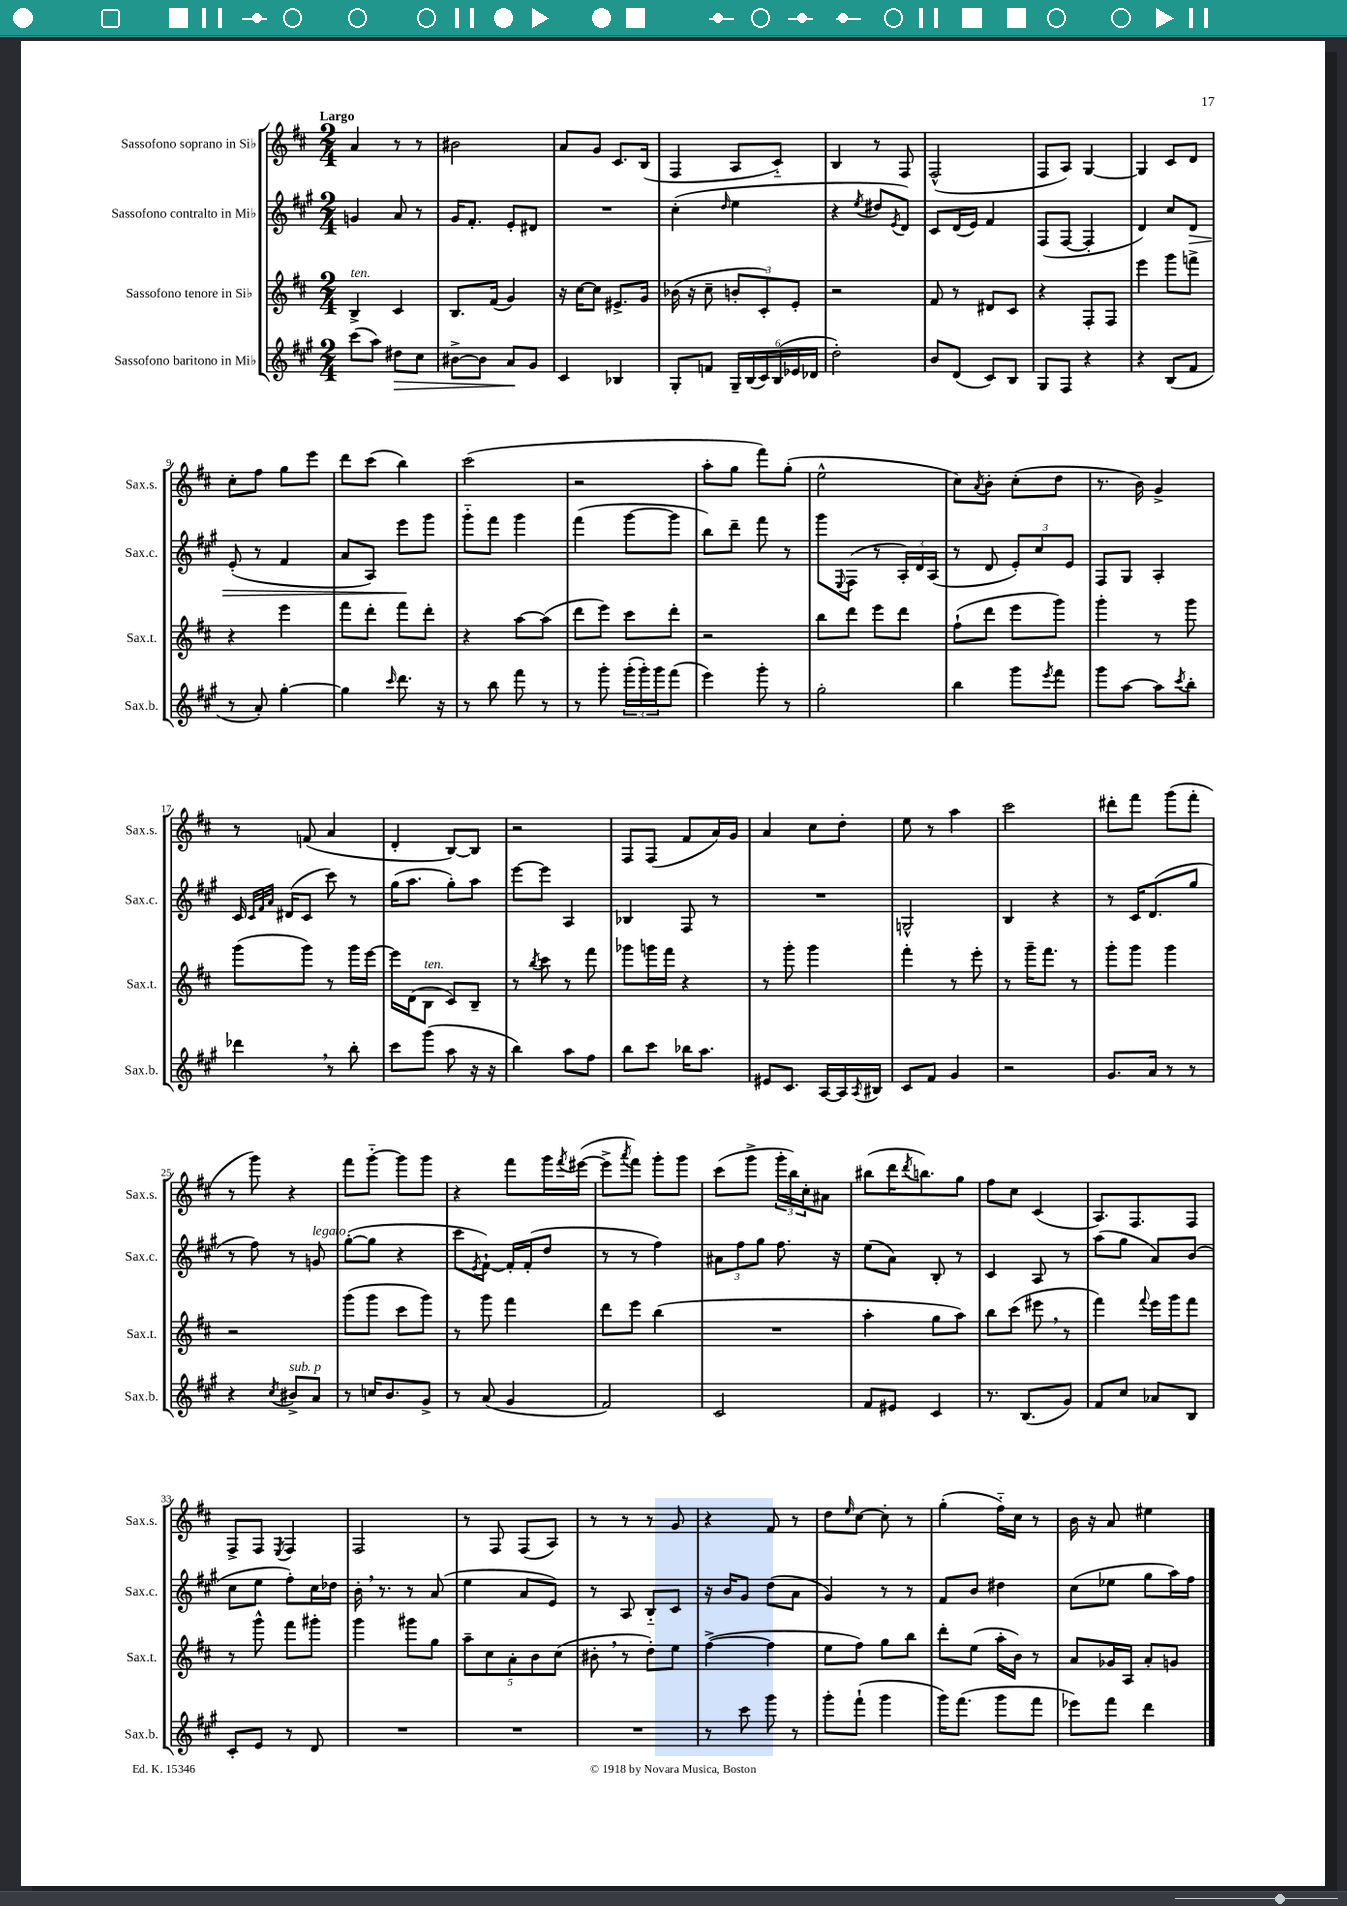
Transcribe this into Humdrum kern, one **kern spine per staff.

**kern	**kern	**kern	**kern
*staff4	*staff3	*staff2	*staff1
*clefG2	*clefG2	*clefG2	*clefG2
*k[f#c#g#]	*k[f#c#]	*k[f#c#g#]	*k[f#c#]
*M2/4	*M2/4	*M2/4	*M2/4
(8ccc#\L	4B^/	4g/	4a/
8aa\J)	.	.	.
8dd#\L	4c#/	8a/	8r
8cc#\J	.	8r	8r
=	=	=	=
[8b#^\L	8.B/L	16g#/LK	2b#\
.	.	8.f#'/J	.
8b#\]J	.	.	.
.	(16f#/Jk	.	.
8a/L	4g/)	8e'/L	.
8g#/J	.	8d#/J	.
=	=	=	=
4c#/	16r	2r	8a/L
.	[16cc#\LK	.	.
.	8cc#\]J	.	8g/J
4B-/	8.e#^/L	.	8.c#/L
.	16g/Jk	.	(16B/Jk
=	=	=	=
8G#'/L	(16b-\	(4cc#'\	4F#/
.	16r	.	.
8f/J	8cc#~\	.	.
.	.	16qqdd/	.
24G#~/LL	12b'/L	4ee\	8A/L
(24B/	.	.	.
24c#/)	12c#'/)	.	.
(24B/	.	.	8c#'~/J)
24e-/	12e'/J	.	.
24d-/JJ	.	.	.
=	=	=	=
2dd'\)	2r	4r	4B/
.	.	8qee/	.
.	.	8dd#/L	8r
.	.	8qe/	.
.	.	8d/J)	8F#/
=	=	=	=
8b/L	8f#/	8c#/L	(2F#^^/
(8d/J	8r	(16d/L	.
.	.	16e/JJ)	.
8c#/L)	8d#/L	4f#/	.
8B/J	8c#/J	.	.
=	=	=	=
8G#/L	4r	(8F#/L	8F#/L
8F#/J	.	[8F#/J	8A/J)
4r	8F#'/L	4F#'/]	[4G/
.	8F#/J	.	.
=	=	=	=
4r	4eee\	4d/)	4G/]
(8B/L	8ggg\L	8cc#/L	8c#/L
8f#/J	8fff^\J	8d/J	8d/J
=	=	=	=
8r	4r	(8e'/	8cc#'\L
8a'/)	.	8r	8ff#\J
[4gg#'\	4eee\	4f#/	8gg\L
.	.	.	8eee\J
=	=	=	=
4gg#\]	8fff#\L	8a/L	8ddd\L
.	8ddd'\J	8A/J)	(8ccc#\J
16qqccc#/	.	.	.
8.ddd\	8fff#\L	8eee\L	4bb\)
.	8ddd'\J	8ggg#\J	.
16r	.	.	.
=	=	=	=
8r	4r	8ggg#'~\L	(2ccc#\
8bb\	.	8fff#\J	.
8fff#\	[8aa\L	4ggg#\	.
8r	(8aa\]J	.	.
=	=	=	=
8r	8ddd\L	(4fff#\	2r
8ggg#'\	8eee\J)	.	.
(24ggg#'\LL	8ccc#\L	[8ggg#\L	.
24ggg#'\)	.	.	.
24ggg#\J	.	.	.
(8fff#\J	8ddd'\J	8ggg#\]J	.
=	=	=	=
4eee\)	2r	8bb\L)	8aa'\L
.	.	8ddd~\J	8gg\J
8ggg#'\	.	8fff#\	8fff#\L)
8r	.	8r	(8gg'\J
=	=	=	=
2gg#'\	8bb\L	8ggg#\L	2ee^^\
.	.	8qqE/	.
.	8ddd\J	(8F#\J	.
.	8eee\L	8r	.
.	8ddd\J	24A'/LL)	.
.	.	24d/	.
.	.	(24A/JJ	.
=	=	=	=
4bb\	(8ff#`\L	8r	8cc#\L)
.	.	.	8qa/
.	8ddd\J	8d/	8b'\J
8ggg#\L	8eee\L	12e'/L)	(8cc#'\L
.	.	12cc#/	.
8qeee/	.	.	.
8fff#\J	8ggg\J)	.	8dd\J
.	.	12e/J	.
=	=	=	=
8ggg#\L	4ggg'\	8F#/L	8.r
[8aa\J	.	8G#/J	.
.	.	.	16b\)
8aa\]L	8r	4A'/	4g^/
8qccc#/	.	.	.
8bb'\J	8ggg\	.	.
=	=	=	=
4ddd-\	(8ggg\L	16c#/	8r
.	.	32qqc#/LLL	.
.	.	32qqf#/	.
.	.	32qqa/JJJ	.
.	.	(16d#/LK	.
.	8ggg\J)	8c#/J	(8f/
8r	8r	8ccc#\)	4a/
8bb'\	16ggg\LL	8r	.
.	[16eee\JJ	.	.
=	=	=	=
8ccc#\L	16eee\]LL	(16gg#\LK	4d'/
.	(16d\J	8.aa\J	.
(8ggg#\J	8B\J	.	.
8aa\	8c#/L)	8gg#'\L)	[8B/L)
16r	8B~/J	8aa\J	8B/]J
16r	.	.	.
=	=	=	=
4bb\)	8r	[8eee\L	2r
.	8qbb/	.	.
.	8ccc#\	8eee\]J	.
8aa\L	8r	4A/	.
8ff#\J	8fff#\	.	.
=	=	=	=
8bb\L	8ggg-\L	4B-/	8F#/L
8ccc#\J	16ggg\L	.	(8F#/J
.	16fff#\JJ	.	.
16bb-\LK	4r	8F#/	8f#/L
8.aa\J	.	.	.
.	.	8r	16a/L)
.	.	.	16g/JJ
=	=	=	=
8e#/L	8r	2r	4a/
8.c#/J	8ggg'\	.	.
.	4ggg\	.	8cc#\L
[16A/LL	.	.	.
16A/]	.	.	8dd'\J
8qA/	.	.	.
16B#/JJ	.	.	.
=	=	=	=
8c#/L	4fff#'\	2G^^/	8ee\
8f#/J	.	.	8r
4g#/	8r	.	4aa\
.	8eee'\	.	.
=	=	=	=
2r	8r	4B/	2ccc#\
.	16ggg~\LK	.	.
.	8.fff#\J	.	.
.	.	4r	.
.	8r	.	.
=	=	=	=
8.g#/L	8ggg'\L	8r	8ddd#'\L
.	8ggg\J	16c#/LK	8fff#\J
16a/Jk	.	(8.d/	.
8r	4ggg\	.	(8ggg\L
8r	.	8gg#/J	8fff#'\J
=	=	=	=
4r	2r	8r	8r
.	.	8ff#\)	8ggg\)
8qcc#/	.	.	.
8b#^/L	.	8r	4r
8a/J	.	8g/	.
=	=	=	=
8r	(8ggg\L	([8gg#'\L	8fff#\L
16cc/LK	8ggg\J	8gg#\]J	[8ggg'~\J
8.b/	.	.	.
.	8ccc#\L	4r	8ggg\]L
8g#^/J	8ggg\J)	.	8ggg\J
=	=	=	=
8r	8r	8ccc#\L	4r
.	.	8qe/	.
(8a/	8ggg\	[8f#`\J)	.
4g#/	4fff#\	16f#'/]LL	8fff#\L
.	.	(16f#'/J	.
.	.	8dd/J	16ggg\L
.	.	.	8qfff#/
.	.	.	([16eee#\JJ
=	=	=	=
2f#/)	8ddd\L	8r	8eee#^\]L
.	.	.	8qaaa/
.	8eee\J	8r	8fff#\J)
.	(4bb\	4ff#\)	8ggg'\L
.	.	.	8ggg\J
=	=	=	=
2c#/	2r	12a#\L	(8ccc#\L
.	.	12ff#\	.
.	.	.	8ggg^\J
.	.	12gg#\J	.
.	.	8.ff#\	24ggg'\LL
.	.	.	24bb\)
.	.	.	24cc#'\J
.	.	.	8a#\J
.	.	16r	.
=	=	=	=
8f#/L	4aa'\	(8ee\L	(8bb#\L
8e#/J	.	8a\J)	16ddd\K
.	.	.	8qddd/
.	.	.	8.bb\)
4c#/	8gg\L	8B'/	.
.	8aa\J)	8r	8gg\J
=	=	=	=
8.r	8bb\L	4c#/	8ff#\L
.	(8ccc#\J	.	8cc#\J
(8.B/L	.	.	.
.	8eee#\	8A/	(4c#/
8g#/J)	8r	8r	.
=	=	=	=
8f#/L	4fff#\)	(8aa\L	8.A/L)
8cc#/J	.	8gg#\J	.
.	.	.	8.F#/
.	8qqfff#/	.	.
8a-/L	16eee\LL	8a/L)	.
.	16ggg\J	.	.
8B/J	8fff#\J	(8b/J	8F#/J
=	=	=	=
8c#'/L	8r	8cc#\L	8F#^/L
8e/J	8ggg^^\	8ee\J	8F#/J
.	.	.	8qE/
8r	8fff#\L	8ff#'\L)	4F#/
8d/	8ggg#'\J	16cc#\L	.
.	.	16dd-\JJ	.
=	=	=	=
2r	4ggg\	16b'\	2F#/
.	.	8.r	.
.	8ggg#\L	8r	.
.	8gg\J	(8a/	.
=	=	=	=
2r	10aa~\L	4ee\	8r
.	10cc#\	.	.
.	.	.	8F#/
.	10a'\	.	.
.	.	8a/L	(8F#/L
.	10b\	.	.
.	.	8e/J)	8A/J)
.	(10cc#\J	.	.
=	=	=	=
2r	8b#'\	8r	8r
.	8r	8A/	8r
.	8dd'\L)	8B'~/L	8r
.	8ee\J	8c#/J	8g/
=	=	=	=
8r	([4ff#^\	16r	4r
.	.	16b/LK	.
8ccc#\	.	8g#/J	.
8ggg#\	4ff#\]	(8dd\L	8f#/
8r	.	8a\J	8r
=	=	=	=
8ggg#'\L	8ee\L	4g#/)	8dd\L
.	.	.	16qqee/
(8fff#`\J	8ff#\J)	.	[8cc#\J
4ggg#\	8gg\L	8r	8cc#'\]
.	8bb\J	8r	8r
=	=	=	=
16ggg#\LK)	8ddd'\L	8f#/L	(4gg'\
(8.fff#\J	.	.	.
.	(8ee\J	8b/J	.
8ggg#\L	16aa'\LL	4dd#\	16ff#'~\LL)
.	16b\JJ)	.	16cc#\JJ
8fff#\J	8r	.	8r
=	=	=	=
8eee-\L)	8a/L	(8cc#\L	16b\
.	.	.	16r
8fff#\J	16g-/L	8ee-\J	8a/
.	16A/JJ	.	.
4ddd\	8a'/L	8gg#\L	4ee#\
.	8g/J	16aa\L)	.
.	.	16ff#\JJ	.
==	==	==	==
*-	*-	*-	*-
